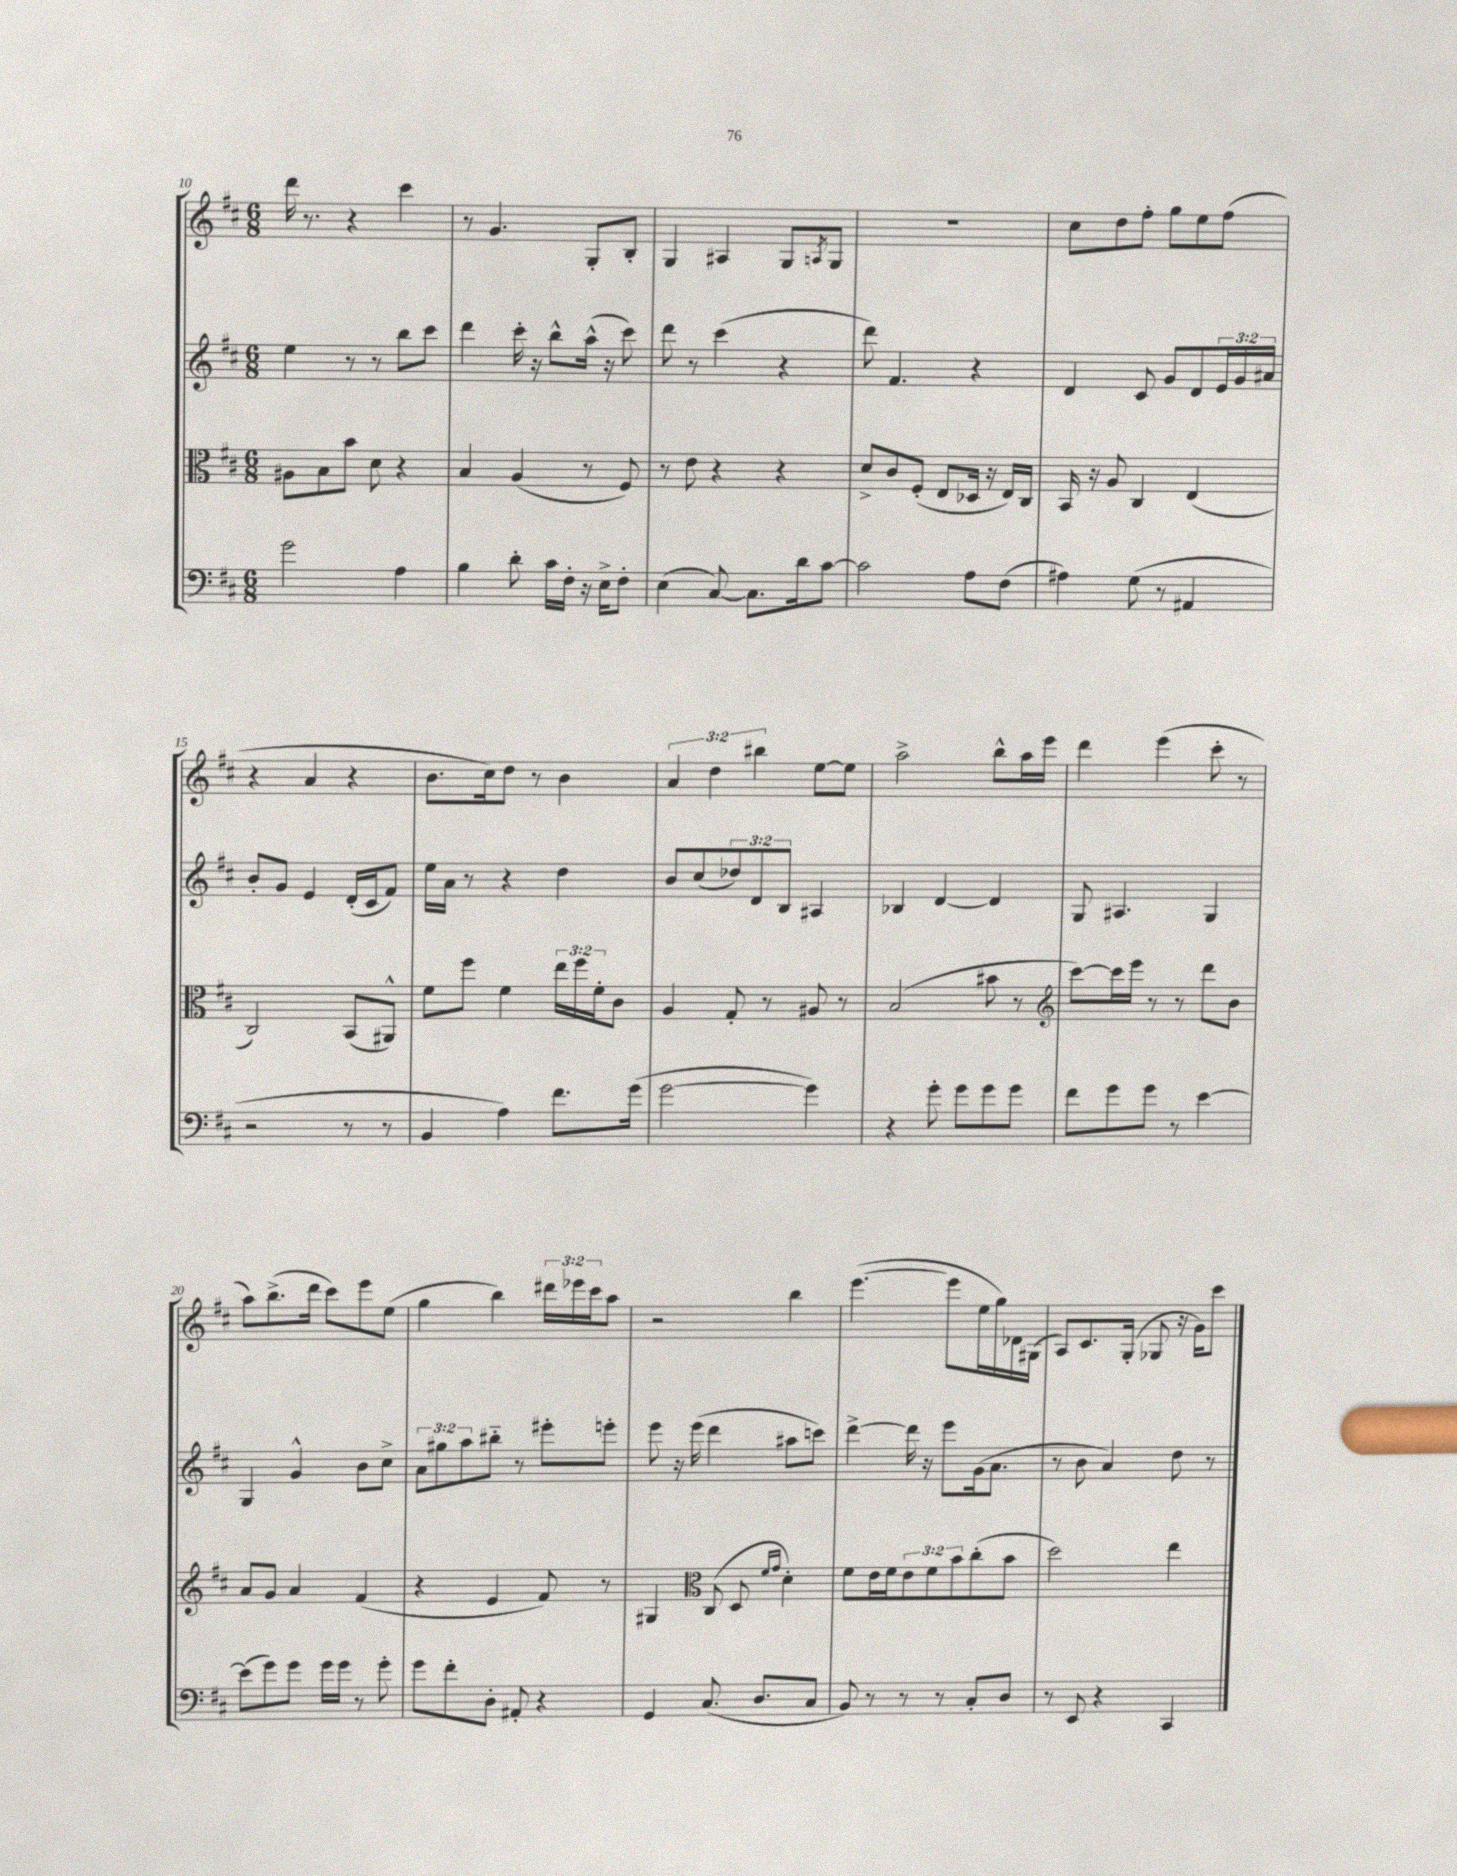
<<
\new StaffGroup <<
\new Staff = "s0" {
    \clef treble \key d \major \numericTimeSignature \time 6/8 \override Staff.TupletNumber.text = #tuplet-number::calc-fraction-text
    d'''16 r8. r4 cis'''4 |
    r8 g'4. g8-. b8-. |
    g4 ais4 g8 \acciaccatura { a8 } g8 |
    R2. |
    cis''8 d''8 fis''8-. g''8 e''8 fis''8( |
    r4 a'4 r4 |
    b'8. cis''16) d''8 r8 b'4 |
    \tuplet 3/2 { a'4 d''4 bis''4 } e''8~ e''8 |
    a''2-> b''8-^ a''16 e'''16 |
    d'''4 e'''4( cis'''8-. r8 |
    a''8) b''8.->( d'''16 cis'''8) e'''8 e''8( |
    g''4 b''4) \tuplet 3/2 { dis'''16 ees'''16 cis'''16 } a''8 |
    r2 b''4 |
    e'''4.~( e'''8 e''16 g''16) des'16 gis16( |
    a8) cis'8. g16-.( ges8 r16 g'16) cis'''8 \bar "|." |
}
\new Staff = "s1" {
    \clef treble \key d \major \numericTimeSignature \time 6/8 \override Staff.TupletNumber.text = #tuplet-number::calc-fraction-text
    e''4 r8 r8 b''8 cis'''8 |
    d'''4 cis'''16-. r16 b''8-^ a''16-^( r16 cis'''8) |
    d'''8 r8 cis'''4( r4 |
    d'''8) fis'4. r4 |
    d'4 cis'8 g'8 d'8 \tuplet 3/2 { e'16 g'16 ais'16 } |
    b'8-. g'8 e'4 d'16-.( cis'16 fis'8) |
    e''16 a'16 r8 r4 d''4 |
    b'8 cis''8( \tuplet 3/2 { des''8) d'8 b8 } ais4 |
    bes4 d'4~ d'4 |
    g8 ais4. g4 |
    g4 g'4-^ b'8 cis''8-> |
    \tuplet 3/2 { a'8 gis''8 a''8 } bis''8-_ r8 eis'''8-. e'''8-. |
    e'''8 r16 e'''16( d'''4 ais''8 c'''8) |
    d'''4~-> d'''16 r16 e'''8 g'16( a'8. |
    r8 b'8 a'4) d''8 r8 \bar "|." |
}
\new Staff = "s2" {
    \clef alto \key d \major \numericTimeSignature \time 6/8 \override Staff.TupletNumber.text = #tuplet-number::calc-fraction-text
    ais8 b8 b'8 d'8 r4 |
    b4 a4( r8 fis8) |
    r8 e'8 r4 r4 |
    d'8-> cis'8 fis8-.( e8 des16 r16 e16) cis16 |
    b,16 r16 a8 cis4 e4( |
    cis2) b,8( ais,8-^) |
    fis'8 fis''8 fis'4 \tuplet 3/2 { e''16 fis''16 fis'16-. } cis'8 |
    a4 g8-. r8 ais8 r8 |
    b2( bis'8 r8 |
    \clef treble cis'''8~) cis'''16 e'''16 r8 r8 d'''8 b'8 |
    a'8 g'8 a'4 fis'4( |
    r4 e'4 fis'8) r8 |
    gis4 \clef alto cis8( d8 \grace { fis'16 g'16 } d'4-.) |
    fis'8 e'16 fis'16 \tuplet 3/2 { e'8 fis'8 b'8 } cis''8-.( b'8 |
    d''2) e''4 \bar "|." |
}
\new Staff = "s3" {
    \clef bass \key d \major \numericTimeSignature \time 6/8
    g'2 a4 |
    b4 d'8-. cis'16 fis16-. r16 e16-> fis8-. |
    e4( cis8~) cis8. d'16 cis'8~ |
    cis'2 a8 fis8( |
    ais4) g8( r8 ais,4 |
    r2 r8 r8 |
    b,4 a4) fis'8. g'16( |
    g'2~ g'4) |
    r4 g'8-. g'8 g'8 g'8 |
    fis'8 g'8 g'8 r8 e'4~ |
    e'8( g'8) g'8 g'16 g'16 r8 g'8-. |
    g'8 fis'8-. d8-. ais,8-. r4 |
    g,4 cis8.( d8. cis8 |
    b,8) r8 r8 r8 cis8-. d8 |
    r8 e,8 r4 cis,4 \bar "|." |
}
>>
>>
\layout { \context { \Score currentBarNumber = #10 } }
